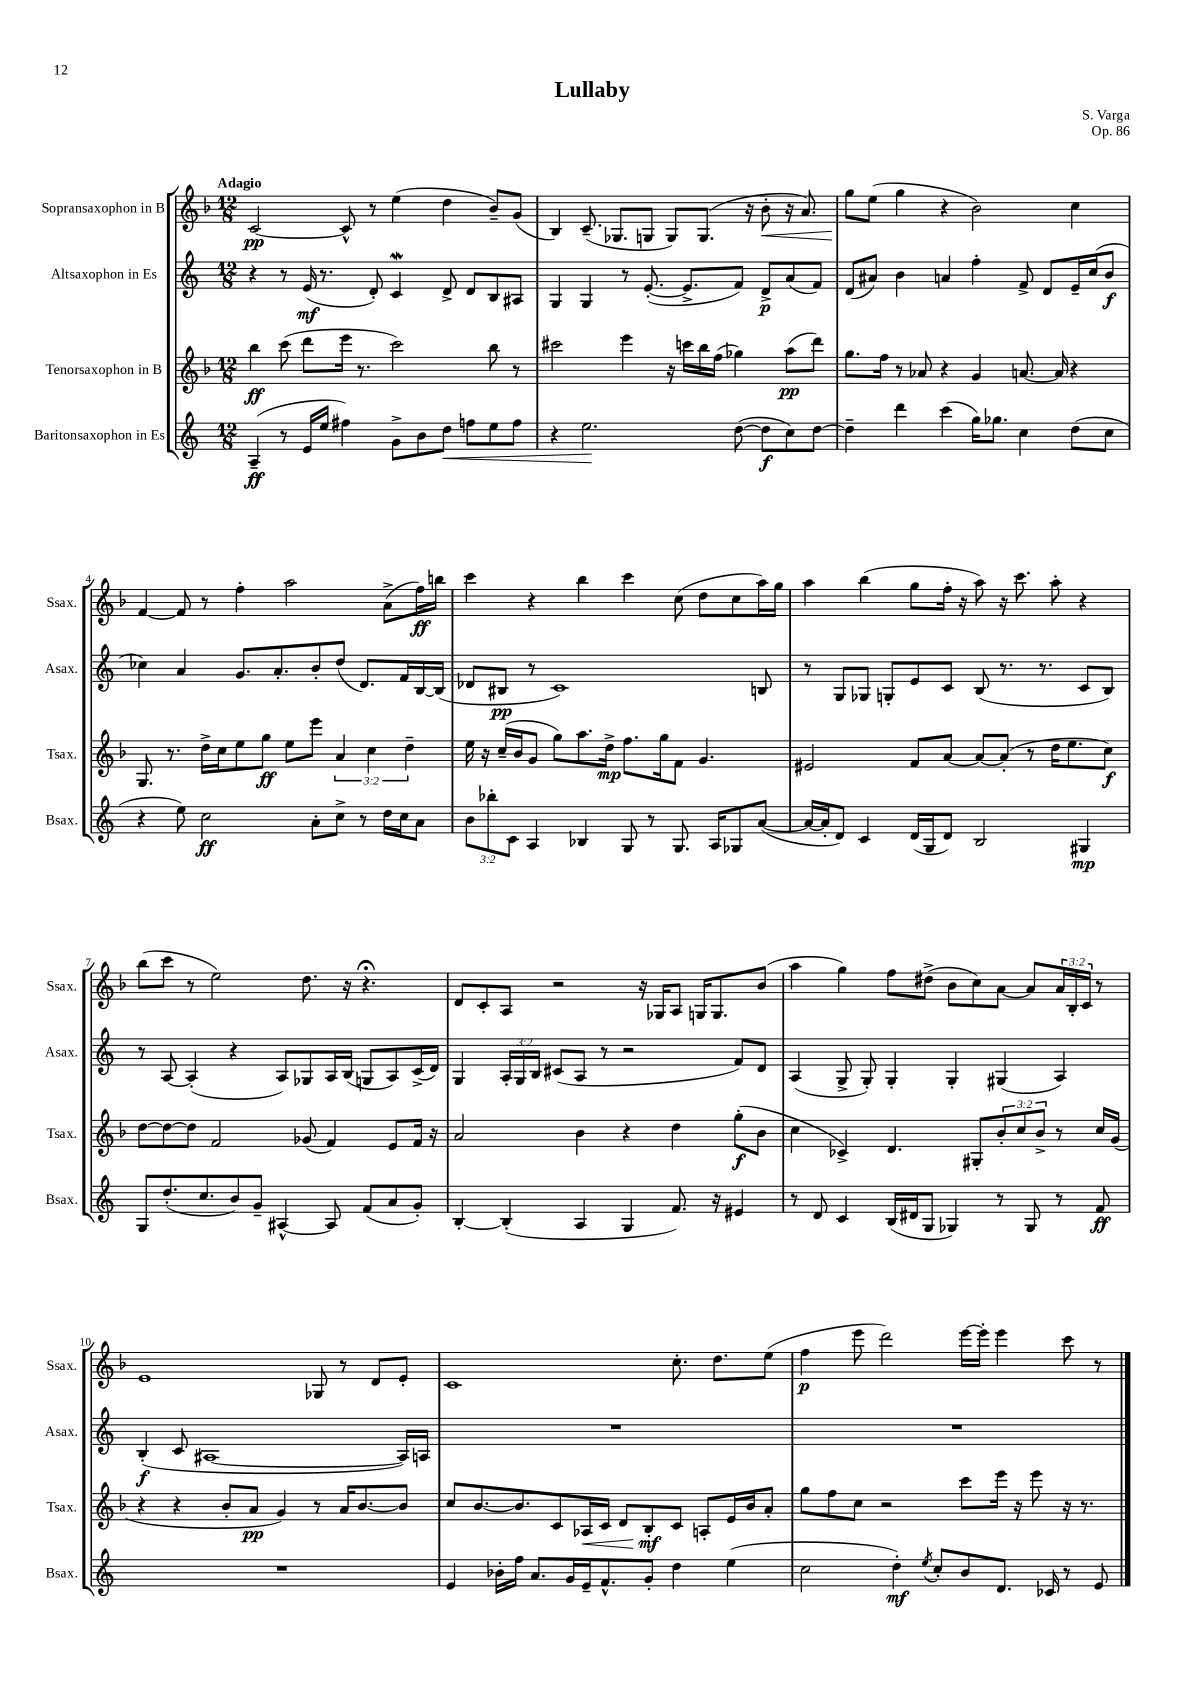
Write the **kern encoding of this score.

**kern	**kern	**kern	**kern
*staff4	*staff3	*staff2	*staff1
*clefG2	*clefG2	*clefG2	*clefG2
*k[]	*k[b-]	*k[]	*k[b-]
*M12/8	*M12/8	*M12/8	*M12/8
(4A~/	4bb-\	4r	[2c/
8r	(8ccc\	8r	.
16e/LL	8ddd\L	(16e/	.
16ee/JJ	.	8.r	.
4ff#\)	16eee\Jk	.	8c^^/]
.	8.r	.	.
.	.	8d'/)	8r
8g^\L	2ccc\)	4c/	(4ee\
8b\	.	.	.
8dd\J	.	8d^/	4dd\
8ff\L	.	8d/L	.
8ee\	8bb-\	8B/	8b-~/L)
8ff\J	8r	8A#/J	(8g/J
=	=	=	=
4r	2ccc#\	4G/	4B-/)
2.ee\	.	4G/	(8.c~/
.	.	.	8.G-/L
.	4eee\	8r	.
.	.	([8.e'/	8G/J
.	16r	.	8G/L)
.	16ccc\LL	8.e^/]L	.
.	16bb-\	.	(8.G/J
.	(16ff\JJ	.	.
([8dd\	4gg-\)	8f/J)	.
.	.	.	16r
8dd\]L	.	8d^/L	8b-'\
8cc\)	(8aa\L	(8a/	16r
.	.	.	8.a/)
[8dd\J	8ddd\J)	8f/J)	.
=	=	=	=
4dd~\]	8.gg\L	(8d/L	8gg\L
.	.	8a#/J)	(8ee\J
.	16ff\Jk	.	.
4ddd\	8r	4b\	4gg\
.	8a-/	.	.
(4ccc\	4r	4a/	4r
16gg\LK)	4g/	4ff'\	2b-\)
8.gg-\J	.	.	.
4cc\	[8.a/	8f^/	.
.	.	8d/L	.
.	16a/]	.	.
(8dd\L	4r	16e~/L	4cc\
.	.	(16cc/J	.
8cc\J	.	8b/J	.
=	=	=	=
4r	8.G/	4cc-\)	[4f/
.	8.r	.	.
8ee\)	.	4a/	8f/]
2cc\	16dd^\LL	.	8r
.	16cc\J	.	.
.	8ee\	8.g/L	4ff'\
.	8gg\J	.	.
.	.	8.a'/	.
.	8ee\L	.	2aa\
8a'\L	8eee\J	8b'/	.
8cc^\J	6a/	(8dd/J	.
8r	.	8.d/L)	.
.	6cc\	.	.
16dd\LL	.	.	(8a^\L
16cc\J	.	16f/L	.
.	6dd~\	.	.
8a\J	.	[16B/	16ff\L)
.	.	(16B/]JJ	16bb\JJ
=	=	=	=
12b\L	16ee\	8d-/L	4ccc\
.	16r	.	.
12bb-'\	.	.	.
.	(16cc~/LL	8B#/J	.
12c\J	.	.	.
.	16b-/J	.	.
4A/	8g/J	8r	4r
.	8gg\L)	1c)	.
4B-/	8.aa\	.	4bb-\
.	16dd^\Jk	.	.
8G/	8.ff\L	.	4ccc\
8r	.	.	.
.	16gg\k	.	.
8.G/	8f\J	.	(8cc\
.	4.g/	.	8dd\L
16A/LK	.	.	.
8G-/	.	.	8cc\
([8a/J	.	8B/	16aa\L)
.	.	.	16gg\JJ
=	=	=	=
16a/_LL	2e#/	8r	4aa\
16a'/]J	.	.	.
8d/J)	.	8G/L	.
4c/	.	8G-/J	(4bb-\
.	.	8G'/L	.
(16d/LL	8f/L	8e/	8gg\L
16G/J	.	.	.
8d/J)	[8a/J	8c/J	16ff'\Jk
.	.	.	16r
2B/	8a/_L	(8B/	8aa\)
.	(8a'/]J	8.r	16r
.	.	.	8.ccc\
.	8r	.	.
.	.	8.r	.
.	16dd\LK	.	8aa'\
.	8.ee\	.	.
4G#/	.	8c/L	4r
.	8cc\J)	8B/J)	.
=	=	=	=
8G/L	[8dd\L	8r	(8bb-\L
(8.dd'/	8dd\_	[8A/	8ccc\J
.	8dd\]J	(4A'/]	8r
8.cc/	.	.	.
.	2f/	.	2ee\)
8b/)	.	4r	.
8g~/J	.	.	.
[4A#^^/	.	8A/L)	.
.	(8g-/	8G-/	8.dd\
8A#/]	4f/)	16A/L	.
.	.	(16B/JJ	16r
(8f/L	.	8G/L	4.r;
8a/	8e/L	8A/)	.
8g'/J)	16f/Jk	(16c^/L	.
.	16r	16d/JJ)	.
=	=	=	=
[4B'/	2a/	4G/	8d/L
.	.	.	8c'/
(4B'/]	.	24A'/LL	8A/J
.	.	24G/	.
.	.	24B/JJ	.
.	.	(8c#/L	2r
4A/	4b-\	8A/J	.
.	.	8r	.
4G/	4r	2r	.
.	.	.	16r
.	.	.	16G-/LK
8.f/)	4dd\	.	8A/J
.	.	.	16G/LK
16r	.	.	8.G/
4e#/	(8gg'\L	8f/L)	.
.	8b-\J	8d/J	(8b-/J
=	=	=	=
8r	4cc\	(4A/	4aa\
8d/	.	.	.
4c/	4c-^/)	8G^/	4gg\)
.	.	8G'/)	.
(16B/LL	4.d/	4G'/	8ff\L
16d#/J	.	.	.
8G/J	.	.	(8dd#^\J
4G-/)	.	4G'/	8b-\L
.	8G#'/L	.	8cc\)
8r	12b-'/	(4G#/	[8a\J
.	12cc/	.	.
8G-/	.	.	8a/]L
.	12b-^/J	.	.
8r	8r	4A/)	24a/L
.	.	.	24B-'/
.	.	.	24c/JJ
8f/	16cc/LL	.	8r
.	(16g/JJ	.	.
=	=	=	=
1.r	4r	(4B'/	1e
.	4r	8c/	.
.	.	[1A#	.
.	8b-'/L	.	.
.	8a/J	.	.
.	4g/)	.	.
.	8r	.	8G-/
.	16a/LK	.	8r
.	[8.b-/	.	.
.	.	.	8d/L
.	8b-/]J	16A#/]LL)	8e'/J
.	.	16A/JJ	.
=	=	=	=
4e/	8cc/L	1.r	1c
.	[8.b-/	.	.
16b-'\LL	.	.	.
16ff\JJ	8.b-/]	.	.
8.a/L	.	.	.
.	8c/	.	.
16g/L	.	.	.
16e~/J	16A-/L	.	.
8.f^^/	16c/JJ	.	.
.	8d/L	.	.
8g'/J	8B-'/	.	.
4dd\	8c/J	.	8.cc'\
.	8A'/L	.	.
.	.	.	8.dd\L
(4ee\	16e/L	.	.
.	16b-/J	.	.
.	8a'/J	.	(8ee\J
=	=	=	=
2cc\	8gg\L	1.r	4ff\
.	8ff\	.	.
.	8cc\J	.	8eee\
.	2r	.	2ddd\)
4dd'\)	.	.	.
8qee/	.	.	.
8cc'/L	.	.	.
8b/	8ccc\L	.	[16eee\LL
.	.	.	16eee'\]JJ
8.d/J	16eee\Jk	.	4eee\
.	16r	.	.
.	8eee\	.	.
16c-/	.	.	.
8r	16r	.	8ccc\
.	8.r	.	.
8e/	.	.	8r
==	==	==	==
*-	*-	*-	*-
